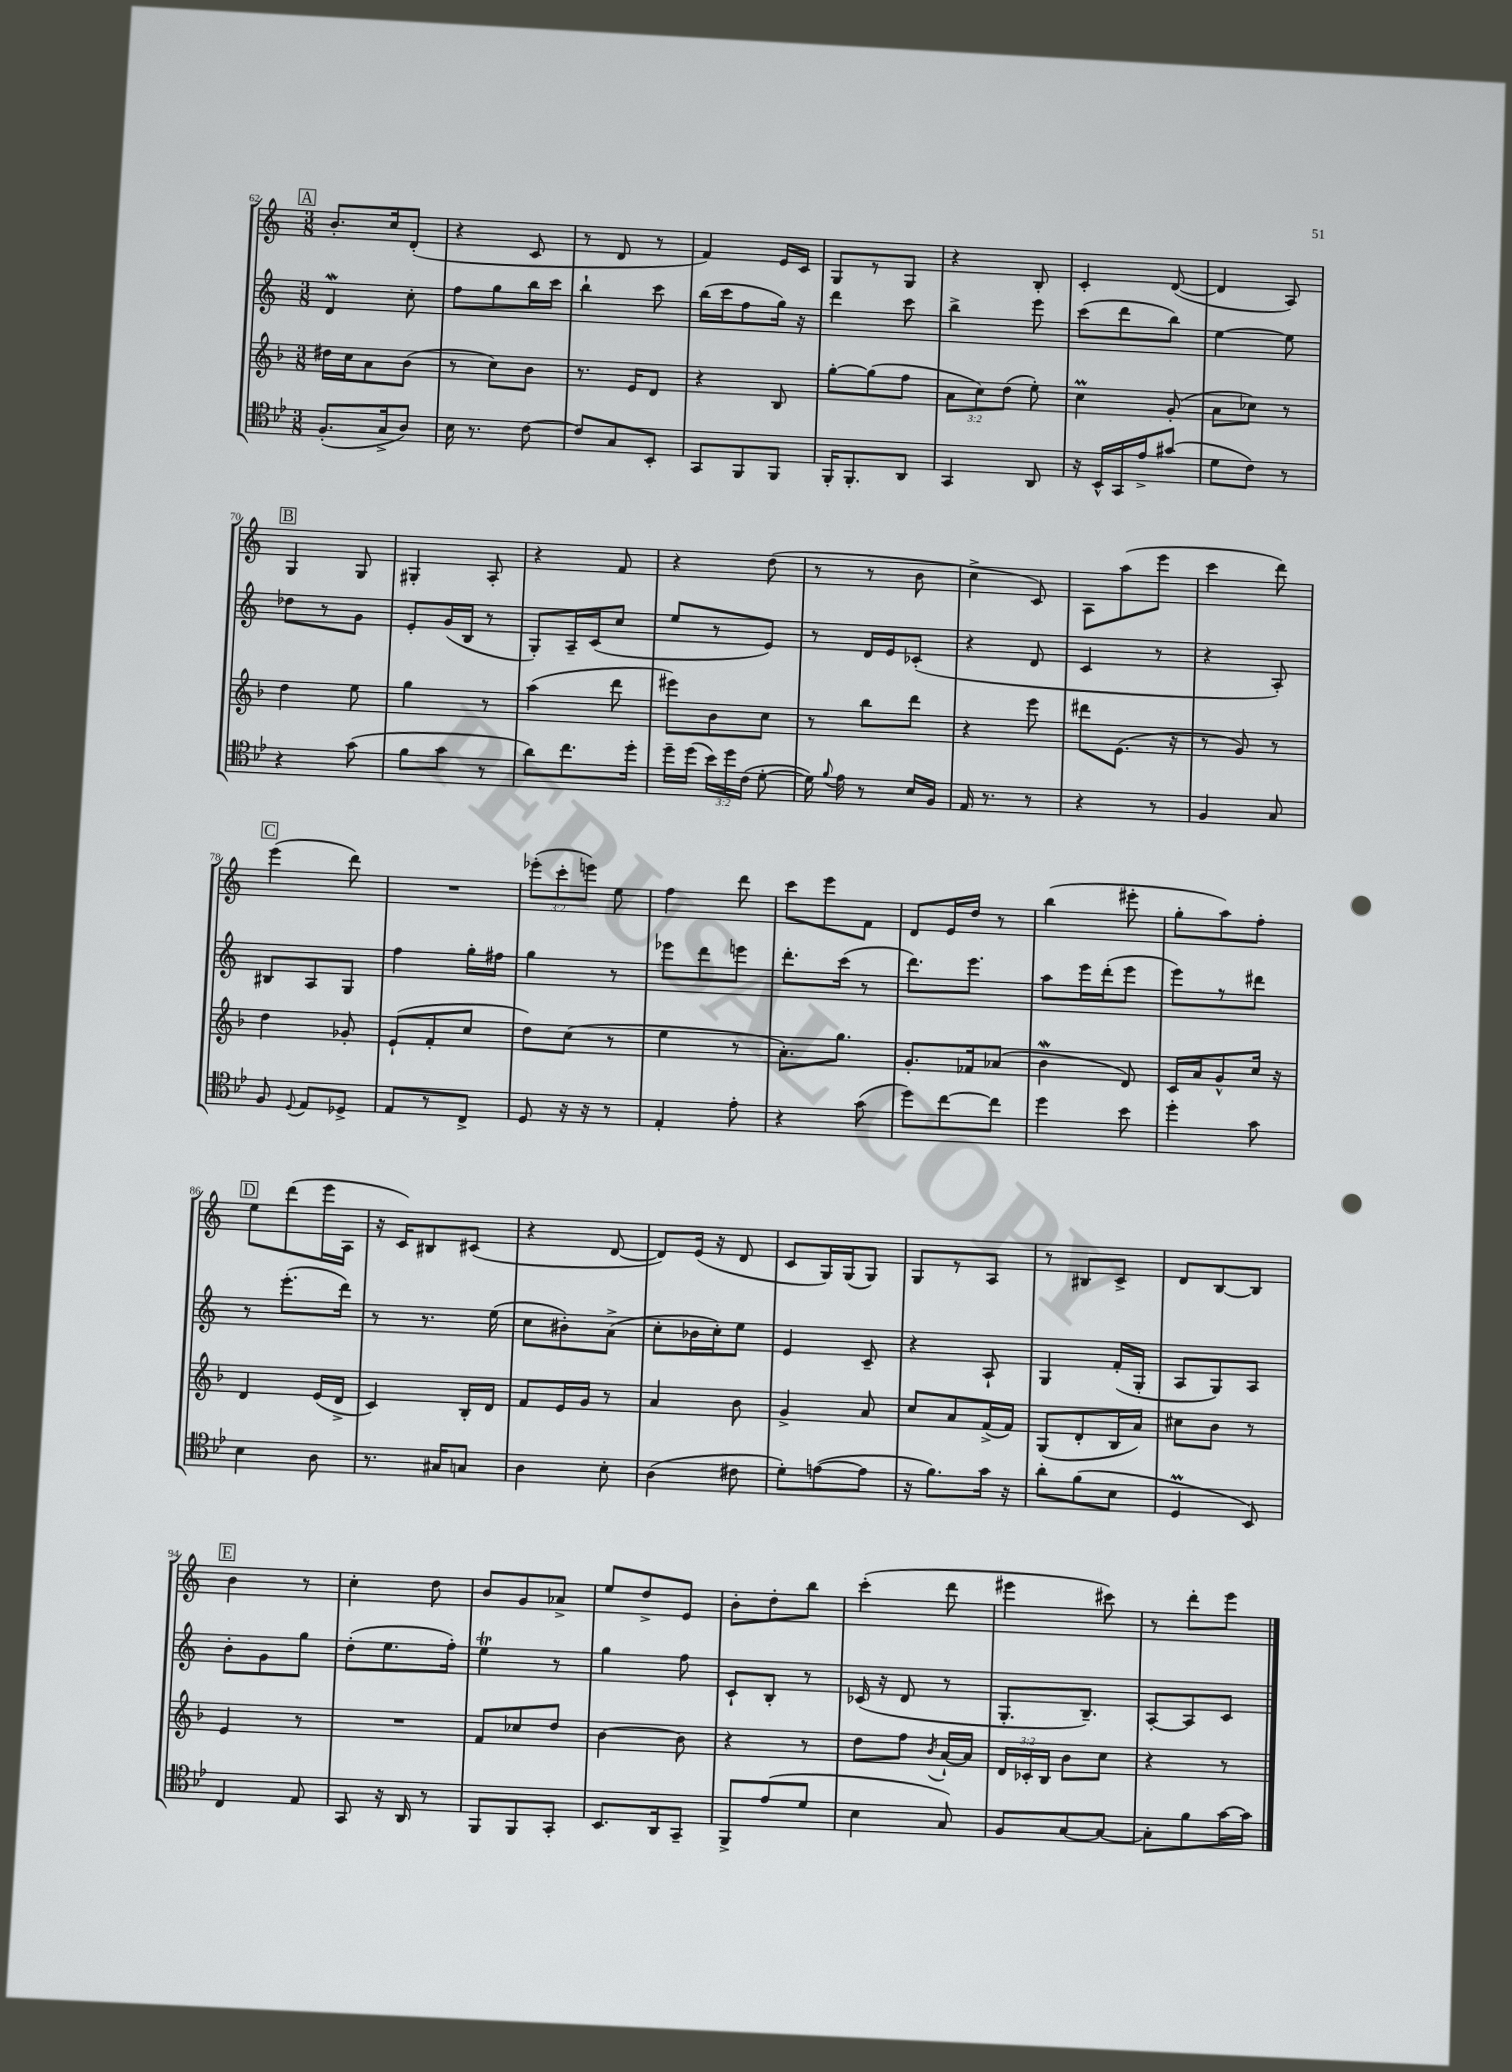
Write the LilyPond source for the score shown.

<<
\new StaffGroup <<
\new Staff = "s0" {
    \clef treble \key c \major \numericTimeSignature \time 3/8 \override Staff.TupletNumber.text = #tuplet-number::calc-fraction-text
    \autoBeamOff \mark \markup { \box "A" } b'8.[-. c''16 d'8]-.( |
    r4 c'8 |
    r8 d'8 r8 |
    f'4) e'16[ c'16] |
    g8[ r8 g8] |
    r4 b8-. |
    c'4-. d'8~( |
    d'4 a8) |
    \mark \markup { \box "B" } g4 g8 |
    gis4-. a8-. |
    r4 f'8 |
    r4 d''8( |
    r8 r8 b'8 |
    c''4-> c'8) |
    a8[ a''8( e'''8] |
    c'''4 d'''8) |
    \mark \markup { \box "C" } e'''4( d'''8) |
    R4. |
    \tuplet 3/2 { ees'''8[-.( c'''8-. e'''8]) } e''8 |
    f''4 d'''8 |
    c'''8[ e'''8 f'8] |
    d'8[ e'16 d''16] r8 |
    b''4( eis'''8-. |
    g''8[-. a''8) f''8]-. |
    \mark \markup { \box "D" } e''8[ d'''8( e'''16 a16] |
    r16 c'16[) bis8 cis'8]( |
    r4 d'8~ |
    d'8[) e'16]( r16 d'8 |
    c'8[ g16) g16( g8]) |
    g8[ r8 a8] |
    r8 bis8[ c'8]-> |
    d'8[ b8~ b8] |
    \mark \markup { \box "E" } b'4 r8 |
    c''4-. d''8 |
    b'8[ g'8 aes'8]-> |
    e''8[ d''8-> e'8] |
    b'8[-. d''8-. b''8] |
    c'''4-.( d'''8 |
    eis'''4 cis'''8) |
    r8 d'''8[-. e'''8] \bar "|." |
}
\new Staff = "s1" {
    \clef treble \key c \major \numericTimeSignature \time 3/8
    \autoBeamOff \mark \markup { \box "A" } d'4\mordent c''8-. |
    f''8[ g''8 b''16 c'''16] |
    b''4-! c'''8 |
    b''16[( c'''16 f''8 g''16]) r16 |
    d'''4 c'''8 |
    b''4-> e'''8 |
    c'''8[( d'''8 b''8]) |
    e''4~ e''8 |
    \mark \markup { \box "B" } des''8[ r8 g'8] |
    e'8[-. g'16( b16] r8 |
    g8[-.) a16-- c'16( c''8] |
    e''8[ r8 e'8]) |
    r8 d'16[ e'16 ces'8]-.( |
    r4 d'8 |
    c'4 r8 |
    r4 a8-.) |
    \mark \markup { \box "C" } bis8[ a8 g8] |
    f''4 g''16[-. fis''16] |
    g''4 r8 |
    ees'''8[ d'''8 e'''8] |
    d'''8.[-. c'''16]( r8 |
    d'''8.[) e'''8.] |
    a''8[ e'''16 d'''16-.( e'''8] |
    e'''8[) r8 dis'''8] |
    \mark \markup { \box "D" } r8 e'''8.[-.( d'''16]) |
    r8 r8. e''16( |
    c''8[ bis'8-.) a'8]->( |
    c''8[-. bes'16 c''16-.) e''8] |
    e'4 c'8-- |
    r4 a8-! |
    g4 f'16[-.( g16]-. |
    a8[ g8) a8] |
    \mark \markup { \box "E" } b'8[-. g'8 g''8] |
    d''8[-.( e''8. f''16]-.) |
    e''4\trill r8 |
    g''4 f''8 |
    c'8[-! b8]-. r8 |
    ces'16( r16 d'8 r8 |
    g8.[-. b8.]--) |
    a8[~-. a8 c'8] \bar "|." |
}
\new Staff = "s2" {
    \clef treble \key f \major \numericTimeSignature \time 3/8 \override Staff.TupletNumber.text = #tuplet-number::calc-fraction-text
    \autoBeamOff \mark \markup { \box "A" } dis''16[ c''16 a'8 bes'8]( |
    r8 c''8[) bes'8] |
    r8. e'16[ d'8] |
    r4 bes8 |
    g''8[~-. g''8( f''8] |
    \tuplet 3/2 { a'8[ c''8) d''8]( } e''8-.) |
    c''4\prall g'8-.( |
    a'8[ ces''8]) r8 |
    \mark \markup { \box "B" } d''4 e''8 |
    g''4 r8 |
    a''4( d'''8 |
    eis'''8[) bes'8 c''8] |
    r8 bes''8[ d'''8] |
    r4 e'''8 |
    dis'''8[ e'8.]( r16 |
    r8 g'8) r8 |
    \mark \markup { \box "C" } d''4 ges'8-. |
    e'8[-!( f'8-. c''8] |
    d''8[) c''8]( r8 |
    e''4 r8 |
    a'8.[-.) g''8.] |
    g'8.[-. fes'16 aes'8]( |
    bes'4\mordent d'8) |
    c'16[ a'16 g'8-^ c''16] r16 |
    \mark \markup { \box "D" } d'4 e'16[( d'16]-> |
    c'4) bes16[-. d'16] |
    f'8[ e'16 g'16] r8 |
    a'4 bes'8 |
    g'4-> a'8 |
    c''8[ a'8 f'16->( f'16]) |
    g8[( d'8-. bes16 a'16]) |
    cis''8[ bes'8] r8 |
    \mark \markup { \box "E" } e'4 r8 |
    R4. |
    f'8[ ces''8 d''8] |
    bes'4~ bes'8 |
    r4 r8 |
    d''8[ f''8] \acciaccatura { bes'8 } a'16[~-! a'16] |
    \tuplet 3/2 { d'16[ ces'16-. bes16] } bes'8[ c''8] |
    r4 r8 \bar "|." |
}
\new Staff = "s3" {
    \clef tenor \key bes \major \numericTimeSignature \time 3/8 \override Staff.TupletNumber.text = #tuplet-number::calc-fraction-text
    \autoBeamOff \mark \markup { \box "A" } f8.[-.( g16-> a8]) |
    bes16 r8. c'8~ |
    c'8[ g8 bes,8]-. |
    g,8[ f,8 f,8] |
    f,16[-. f,8.-. a,8] |
    g,4 a,8 |
    r16 bes,16[-^ g,16 ees'16-> gis'8]( |
    d'8[ c'8]) r8 |
    \mark \markup { \box "B" } r4 g'8( |
    f'8[ g'8] r8 |
    a'8[) c''8. d''16]-. |
    d''16[-- d''16]( \tuplet 3/2 { bes'16[) d''16 c'16]( } d'8~-. |
    d'16) \appoggiatura { f'8 } ees'16 r8 bes16[ f16] |
    ees16 r8. r8 |
    r4 r8 |
    f4 g8 |
    \mark \markup { \box "C" } f8 \appoggiatura { d8 } ees8[ des8]-> |
    ees8[ r8 c8]-> |
    d8 r16 r16 r8 |
    ees4-. ees'8-. |
    r4 g'8( |
    d''8[) c''8~ c''8] |
    d''4 bes'8 |
    d''4-. g'8 |
    \mark \markup { \box "D" } bes4 a8 |
    r8. gis16[ g8] |
    a4 bes8-. |
    a4( cis'8 |
    d'8[-.) e'8~( e'8] |
    r16 f'8.[) g'16] r16 |
    a'8[-. f'8( bes8] |
    d4\prall bes,8) |
    \mark \markup { \box "E" } c4 ees8 |
    g,8 r16 a,16 r8 |
    f,8[ f,8 g,8]-. |
    bes,8.[ a,16 g,8]-- |
    f,8[-> ees'8( d'8] |
    bes4 g8) |
    f8[ g8~ g8]~ |
    g8[-. f'8 g'16~ g'16] \bar "|." |
}
>>
>>
\layout { \context { \Score currentBarNumber = #62 } }
